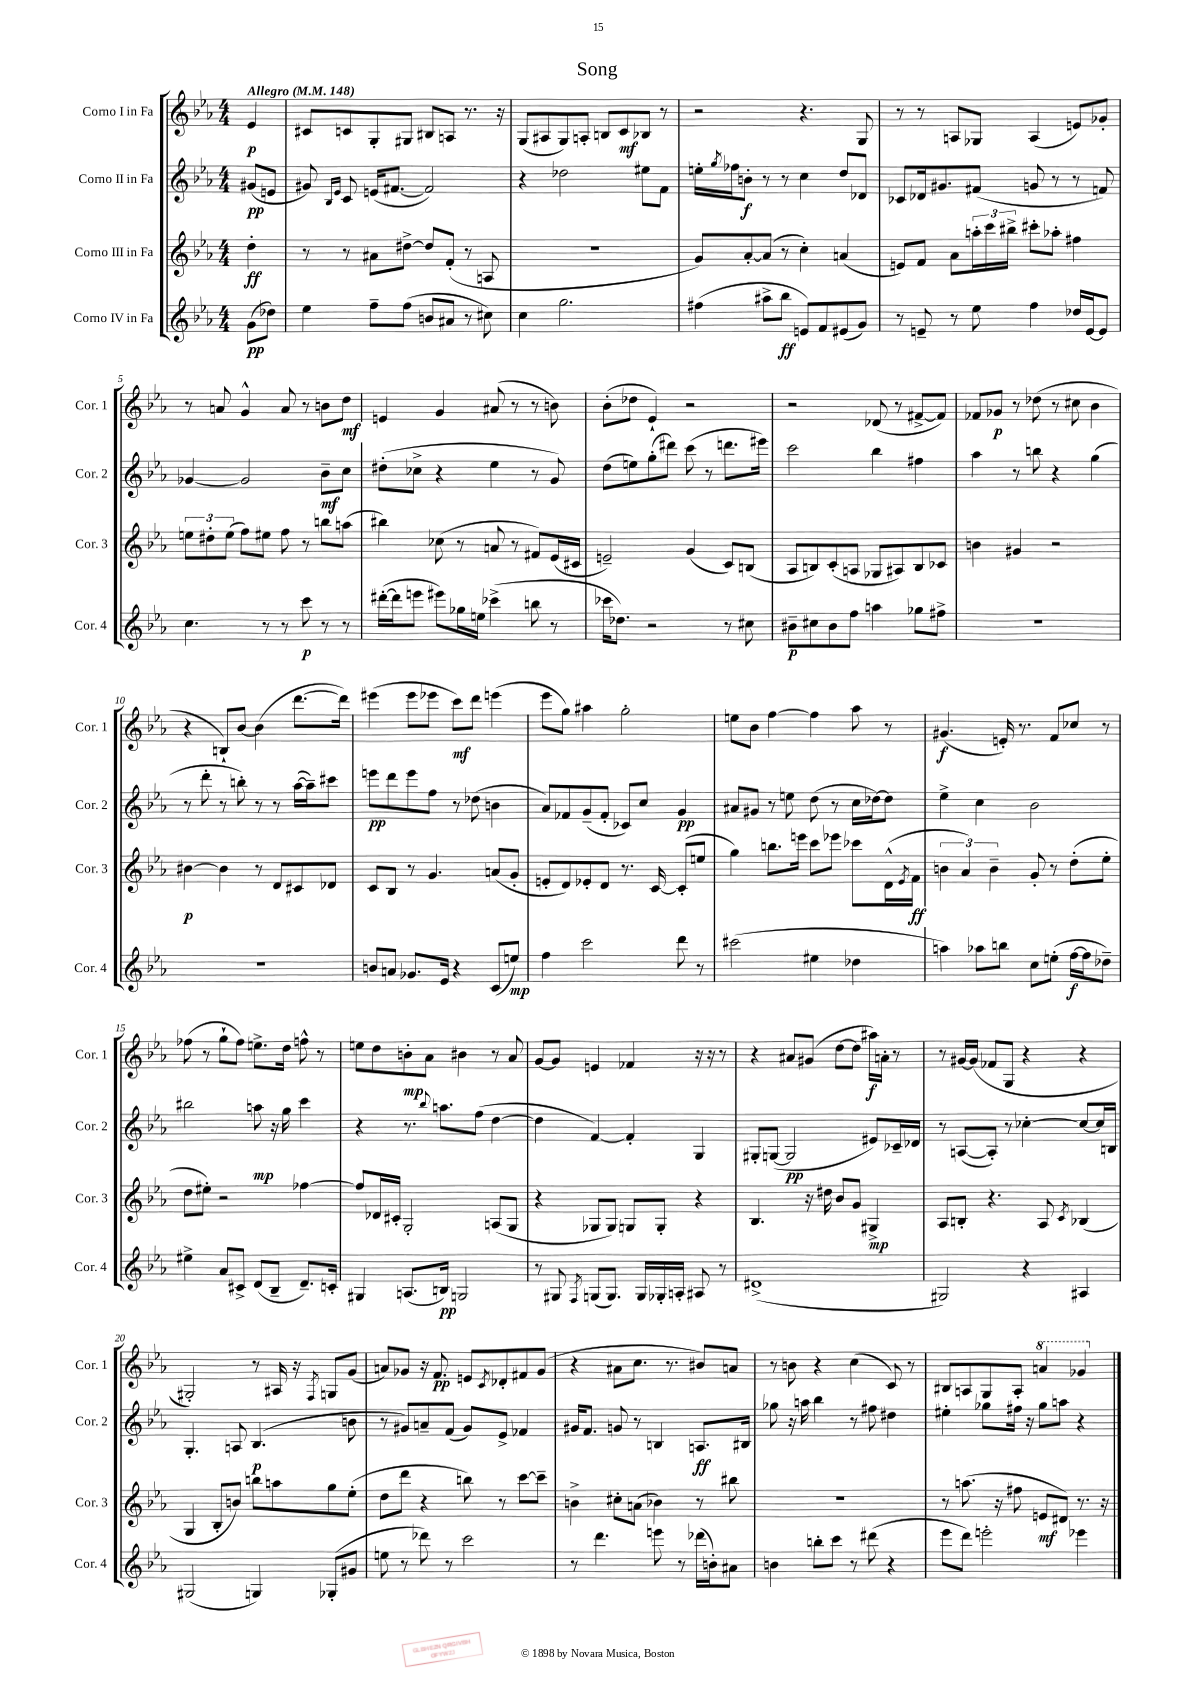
\header { title = "Song" }
<<
\new StaffGroup <<
\new Staff = "s0" \with { instrumentName = "Corno I in Fa" shortInstrumentName = "Cor. 1" } {
    \clef treble \key ees \major \numericTimeSignature \time 4/4 \partial 4 \tempo "Allegro" 4 = 148
    ees'4\p |
    cis'8 c'8 g8-. gis8 bis8 a8 r8. r16 |
    g8( ais8 g8) a8-. b8 c'8\mf bes8 r8 |
    r2 r4. g8 |
    r8 r8 a8 ges8 a4( e'8) ges'8-. |
    r8 a'8 g'4-^ a'8 r8 b'8 d''8\mf |
    e'4 g'4 ais'8( r8 r8 b'8) |
    bes'8-.( des''8 ees'4-!) r2 |
    r2 des'8( r8 fis'8~-> fis'8) |
    fes'8 ges'8\p r8 des''8( r8 cis''8 bes'4 |
    r4 b8-!) bes'8~ bes'4( d'''8.~ d'''16) |
    eis'''4( eis'''8 ees'''8 c'''8\mf) d'''8 e'''4( |
    ees'''8 g''8) ais''4 g''2-. |
    e''8 bes'8 f''4~ f''4 aes''8 r8 |
    gis'4.\f( e'16-.) r8. f'8 ces''8 r8 |
    fes''8( r8 g''8-! fes''8) e''8.-> d''16 f''8-^ r8 |
    e''8 d''8 b'8-.\mp aes'8 bis'4 r8 aes'8 |
    g'8~ g'8 e'4 fes'4 r16 r16 r8 |
    r4 ais'8 gis'8( d''8~ d''8 ais''16\f) a'16-. r8 |
    r8 gis'16~ gis'16( fes'8 g8 r4 r4 |
    gis2-.) r8 ais16 r16 \acciaccatura { f8 } g8 g'8( |
    a'8) ges'8 r16 f'8.\pp e'8 \acciaccatura { c'8 } des'8-. fis'8 ges'8( |
    r4 ais'8 c''8. r8. bis'8) a'8 |
    r8 b'8 r4 c''4( c'8) r8 |
    bis8 a8 g8 a8-. \ottava #1 a''4 ges''4 \ottava #0 \bar "|." |
}
\new Staff = "s1" \with { instrumentName = "Corno II in Fa" shortInstrumentName = "Cor. 2" } {
    \clef treble \key ees \major \numericTimeSignature \time 4/4 \partial 4
    gis'8\pp( e'8 |
    gis'8) \grace { bes16 ees'16 } c'8 e'16( fis'8.~ fis'2) |
    r4 des''2 eis''8 f'8 |
    e''16-. \acciaccatura { g''8 } fes''16 b'8-.\f r8 r8 c''4 d''8 des'8 |
    ces'8 des'16 gis'8. fis'8( g'8 r8 r8 f'8) |
    ges'4~ ges'2 bes'8--\mf c''8 |
    dis''8-.( ces''8-> r4 ees''4 r8 g'8) |
    d''8( e''8) g''8-.( dis'''8) c'''8( r8 d'''8. eis'''16) |
    c'''2 bes''4 fis''4 |
    aes''4 r8 b''8 r4 g''4( |
    r8 d'''8-. r8 b''8-.) r8 r8 aes''16~( aes''16--) cis'''8 |
    e'''8\pp d'''8 e'''8 f''8 r8 des''8( b'4 |
    aes'8) fes'8 g'8--( fes'8-. ces'8) c''8 g'4\pp |
    ais'8 gis'8 r8 e''8 d''8( r8 c''16 des''16~) des''8 |
    ees''4-> c''4 bes'2 |
    bis''2 a''8\mp r16 g''16 c'''4 |
    r4 r8. \appoggiatura { bes''8 } a''8. f''8( d''4~ |
    d''4 f'4~) f'4-. g4 |
    gis8-. g8~( g2\pp eis'8) ces'16-- des'16 |
    r8 a8~( a8-.) r8 ces''4~-. ces''8~ ces''16 b16 |
    g4.-. a8 bes4.\p( b'8 |
    r8 gis'8) a'8-- f'8( gis'8) ees'8-> fes'4 |
    gis'16 f'8. g'8 r8 b4 a8.\ff bis16 |
    ges''8 r16 a''16 bes''4 r8 fis''8 dis''4 |
    eis''4-. ges''8 fis''16 r16 ges''8 a''8 r4 \bar "|." |
}
\new Staff = "s2" \with { instrumentName = "Corno III in Fa" shortInstrumentName = "Cor. 3" } {
    \clef treble \key ees \major \numericTimeSignature \time 4/4 \partial 4
    d''4-.\ff |
    r8 r8 ais'8 dis''8~-> dis''8 f'8-.( r8 a8 |
    R1 |
    g'8) aes'8~-. aes'8( r8 c''4-.) a'4( |
    e'8) f'8 aes'8 \tuplet 3/2 { a''16-. c'''16 bis''16-> } cis'''8-. aes''8-. fis''4 |
    \tuplet 3/2 { e''8 dis''8-. e''8( } f''8) eis''8 f''8 r8 b''8 a''8( |
    bis''4) ces''8( r8 a'8 r8 fis'8) ees'16( cis'16 |
    e'2--) g'4( c'8) b8( |
    aes8 b8) c'8-.( a8 ges8 ais8) b8 ces'8 |
    b'4 gis'4 r2 |
    bis'4~\p bis'4 r8 d'8 cis'8 des'8 |
    c'8 bes8 r8 g'4. a'8( g'8-. |
    e'8-. d'8) ees'8-. d'8 r8. c'16~ c'8-.( e''8 |
    g''4) b''8. e'''16 c'''8 ees'''8 ces'''8 d'16-^( \acciaccatura { ees'8 } f'16\ff |
    \tuplet 3/2 { b'4 aes'4) b'4-- } g'8-. r8 d''8-.( ees''8-. |
    d''8 eis''8-.) r2 fes''4~ |
    fes''8 des'16 cis'16-. g2-. a8( g8 |
    r4 ges8 ges8) g8 g8-. r4 |
    bes4. r16 dis''16 bes'8 g'8 gis4->\mp |
    aes8 b8-. r4. aes8 \acciaccatura { c'8 } bes4( |
    g4 bes8-. b'8) b''8 a''8 g''8 ees''8-.( |
    d''8 d'''8 r4 b''8) r8 c'''8~ c'''8-- |
    b'4-> cis''8-. a'8( bes'4) r8 bis''8 |
    R1 |
    r8 a''8.( r16 fis''8 e'8\mf dis'8) r8. r16 \bar "|." |
}
\new Staff = "s3" \with { instrumentName = "Corno IV in Fa" shortInstrumentName = "Cor. 4" } {
    \clef treble \key ees \major \numericTimeSignature \time 4/4 \partial 4
    g'8\pp( des''8) |
    ees''4 f''8-- f''8( b'8 ais'8 r8 cis''8) |
    c''4 g''2. |
    fis''4( ais''8-> bes''8\ff e'8) f'8 eis'8( g'8) |
    r8 e'8-- r8 ees''8 f''4 des''16 e'16~ e'8 |
    c''4. r8 r8 c'''8\p r8 r8 |
    dis'''16~-.( dis'''16 e'''8 eis'''8) ges''16 e''16 ces'''4->( b''8 r8 |
    ces'''16 des''8.) r2 r8 cis''8 |
    bis'8--\p cis''8 bis'8 f''8 a''4 ges''8 fis''8-> |
    R1 |
    R1 |
    b'8 a'8 ges'8. ees'16 r4 c'8( e''8\mp) |
    f''4 c'''2 d'''8 r8 |
    cis'''2( eis''4 des''4 |
    a''4) aes''8 b''8 c''8 e''8-.( f''16~\f f''16 des''8--) |
    eis''4-> aes'8 cis'8-> d'8( bes8-- d'8.--) c'16-. |
    gis4 a8.( b16\pp) g2 |
    r8 gis8 \acciaccatura { f8 } g8( g8.) g16 ges16-. a16-. ais8 r8 |
    dis'1->( |
    gis2) r4 ais4 |
    gis2( g4) ges8-.( gis'8 |
    e''8 r8 des'''8) r8 c'''2 |
    r8 d'''4. e'''8 r8 des'''16( b'16-.) ais'8 |
    b'4 b''8-. c'''8 r8 dis'''8( r4 |
    ees'''8 d'''8) e'''2-. ees'''4 \bar "|." |
}
>>
>>
